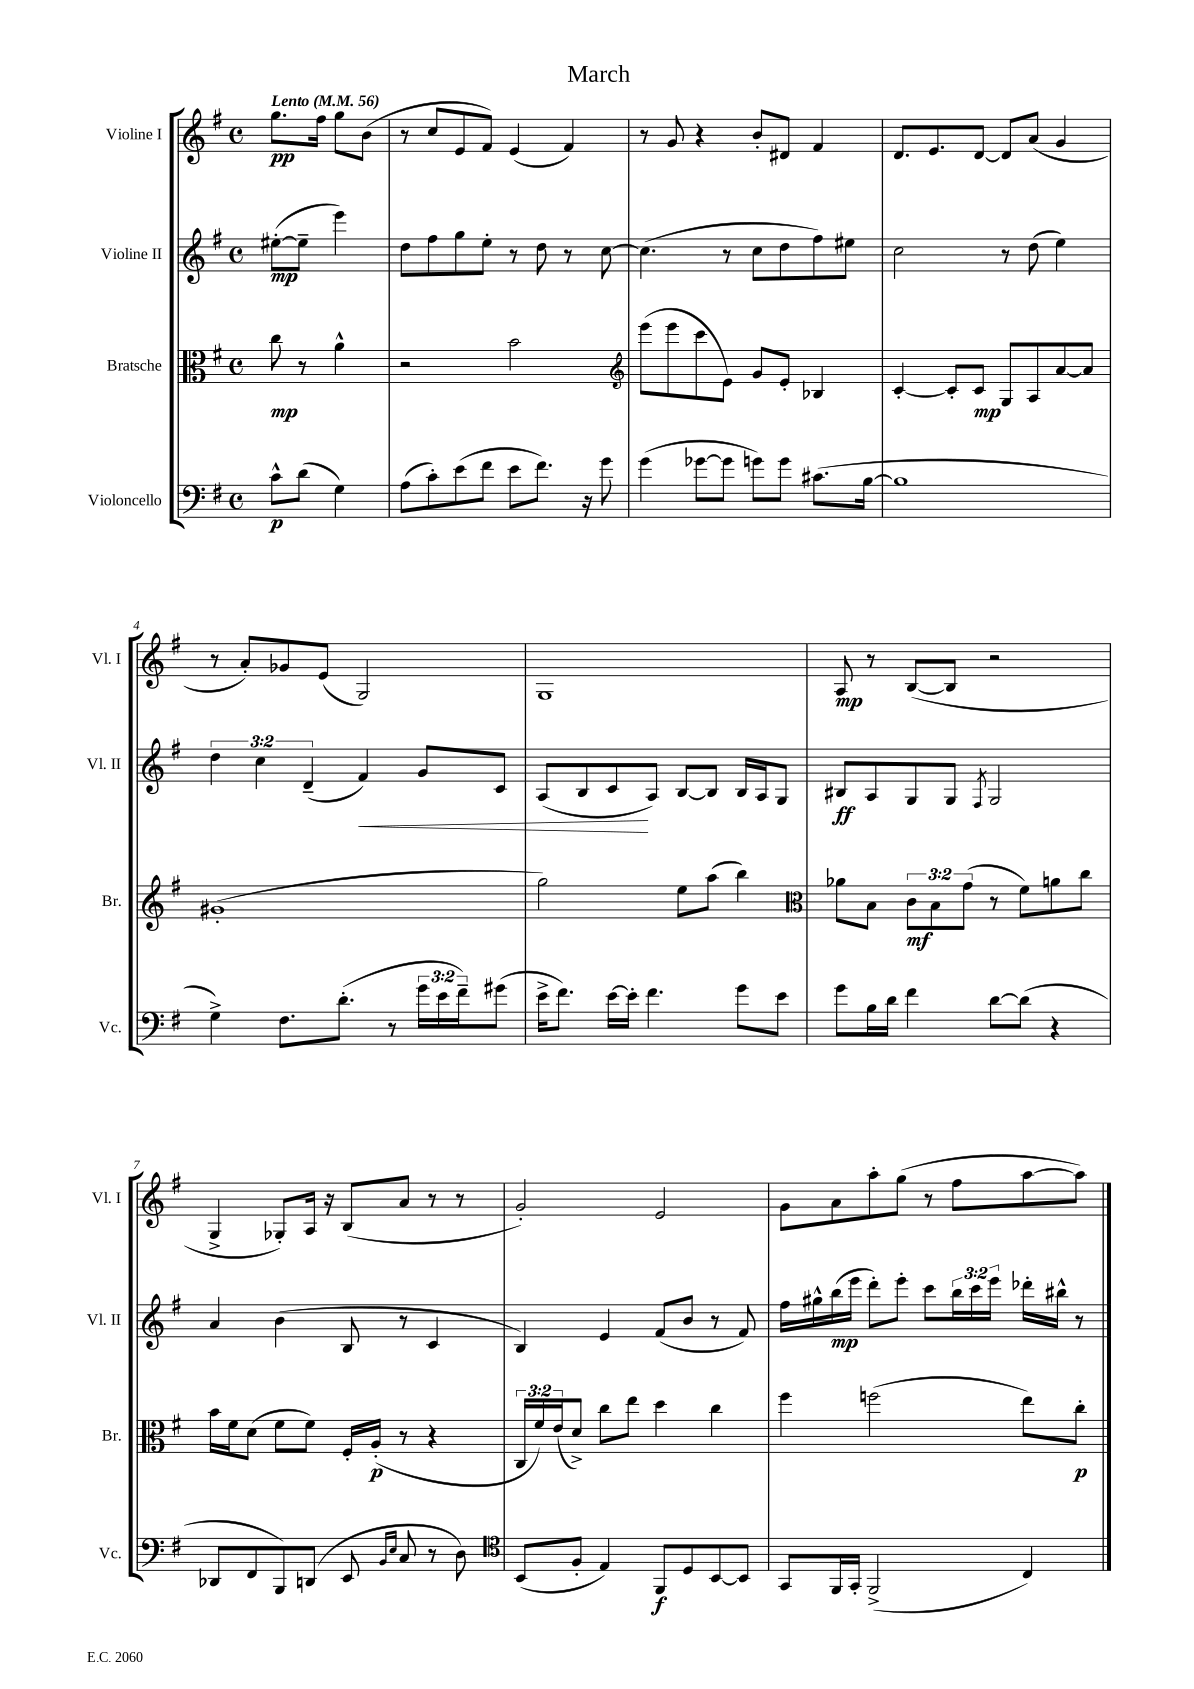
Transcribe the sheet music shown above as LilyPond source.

\header { title = "March" }
<<
\new StaffGroup <<
\new Staff = "s0" \with { instrumentName = "Violine I" shortInstrumentName = "Vl. I" } {
    \clef treble \key g \major \defaultTimeSignature \time 4/4 \partial 2 \tempo "Lento" 4 = 56
    g''8.\pp fis''16 g''8 b'8( |
    r8 c''8 e'8 fis'8) e'4( fis'4) |
    r8 g'8 r4 b'8-. dis'8 fis'4 |
    d'8. e'8. d'8~ d'8 a'8( g'4 |
    r8 a'8-.) ges'8 e'8( g2) |
    g1 |
    a8\mp r8 b8~( b8 r2 |
    g4-> ges8-.) a16 r16 b8( a'8 r8 r8 |
    g'2-.) e'2 |
    g'8 a'8 a''8-. g''8( r8 fis''8 a''8~ a''8) \bar "|." |
}
\new Staff = "s1" \with { instrumentName = "Violine II" shortInstrumentName = "Vl. II" } {
    \clef treble \key g \major \defaultTimeSignature \time 4/4 \override Staff.TupletNumber.text = #tuplet-number::calc-fraction-text \partial 2
    eis''8~-.\mp( eis''8-- e'''4) |
    d''8 fis''8 g''8 e''8-. r8 d''8 r8 c''8~ |
    c''4.( r8 c''8 d''8 fis''8) eis''8 |
    c''2 r8 d''8( e''4) |
    \tuplet 3/2 { d''4 c''4 d'4--( } fis'4\<) g'8 c'8 |
    a8( b8 c'8\! a8) b8~ b8 b16 a16 g8 |
    bis8\ff a8 g8 g8 \acciaccatura { fis8 } g2 |
    a'4 b'4( b8 r8 c'4 |
    b4) e'4 fis'8( b'8 r8 fis'8) |
    fis''16 gis''16-^ b''16\mp( e'''16 d'''8-.) e'''8-. c'''8 \tuplet 3/2 { b''16 c'''16 e'''16 } des'''16-. bis''16-^ r8 \bar "|." |
}
\new Staff = "s2" \with { instrumentName = "Bratsche" shortInstrumentName = "Br." } {
    \clef alto \key g \major \defaultTimeSignature \time 4/4 \override Staff.TupletNumber.text = #tuplet-number::calc-fraction-text \partial 2
    c''8\mp r8 a'4-^ |
    r2 b'2 |
    \clef treble e'''8( e'''8 c'''8 e'8) g'8 e'8-. bes4 |
    c'4~-. c'8-. c'8\mp g8 a8 a'8~ a'8 |
    gis'1-.( |
    g''2) e''8 a''8( b''4) |
    \clef alto aes'8 b8 \tuplet 3/2 { c'8\mf b8 g'8( } r8 fis'8) a'8 c''8 |
    b'16 fis'16 d'8( fis'8 fis'8) fis16-. a16-.\p( r8 r4 |
    \tuplet 3/2 { c16 fis'16) e'16( } d'8->) c''8 e''8 d''4 c''4 |
    fis''4 f''2( e''8) c''8-.\p \bar "|." |
}
\new Staff = "s3" \with { instrumentName = "Violoncello" shortInstrumentName = "Vc." } {
    \clef bass \key g \major \defaultTimeSignature \time 4/4 \override Staff.TupletNumber.text = #tuplet-number::calc-fraction-text \partial 2
    c'8-^\p d'8( g4) |
    a8( c'8-.) e'8( fis'8 e'8 fis'8.) r16 g'8 |
    g'4( ges'8~ ges'8 g'8) g'8 cis'8.( b16~ |
    b1 |
    g4->) fis8. d'8.-.( r8 \tuplet 3/2 { g'16 e'16 fis'16--) } gis'8( |
    e'16-> fis'8.) e'16~ e'16-. fis'4. g'8 e'8 |
    g'8 b16 d'16 fis'4 d'8~ d'8( r4 |
    des,8 fis,8 b,,8) d,8( e,8 \grace { b,16 e16 } c8 r8 d8) |
    \clef tenor b,8( fis8-. e4) fis,8\f d8 b,8~ b,8 |
    g,8 fis,16 g,16-. fis,2->( c4) \bar "|." |
}
>>
>>
